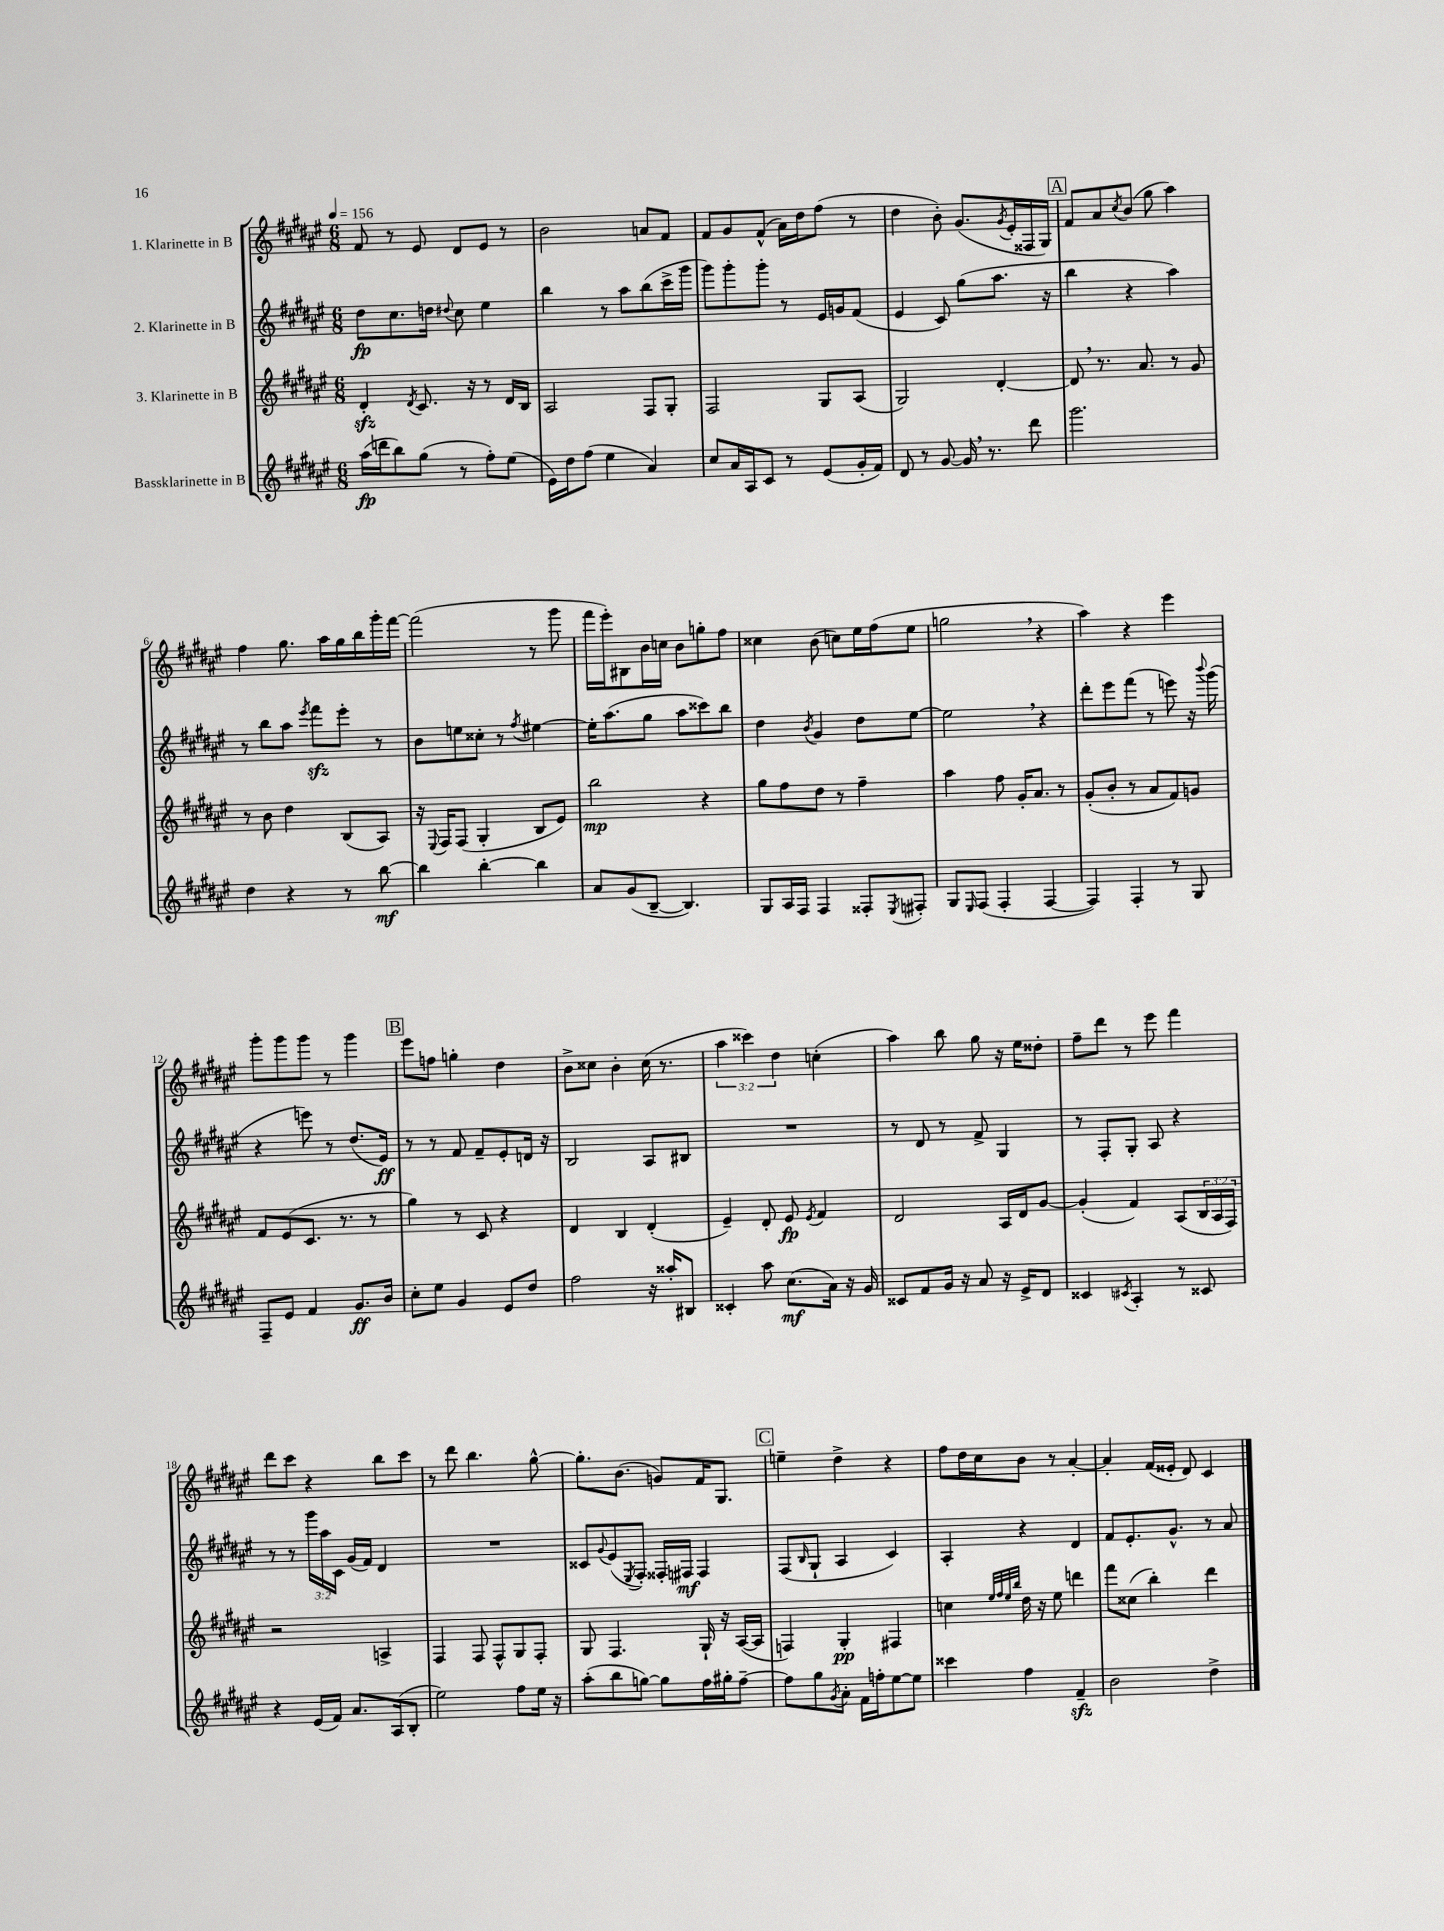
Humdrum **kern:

**kern	**kern	**kern	**kern
*staff4	*staff3	*staff2	*staff1
*clefG2	*clefG2	*clefG2	*clefG2
*k[f#c#g#d#a#e#]	*k[f#c#g#d#a#e#]	*k[f#c#g#d#a#e#]	*k[f#c#g#d#a#e#]
*M6/8	*M6/8	*M6/8	*M6/8
*MM156	*MM156	*MM156	*MM156
(16aa#	4d#'	8dd#	8f#
16ddd	.	.	.
8bb)	.	8.cc#	8r
.	8qd#	.	.
(8gg#	8.c#	.	8e#
.	.	16dd	.
.	.	8qqdd#	.
8r	.	8cc#	8d#
.	16r	.	.
8ff#')	8r	4ee#	8e#
(8ee#	16d#	.	8r
.	16B	.	.
=	=	=	=
16e#)	2A#	4bb	2b
16dd#	.	.	.
(8ff#	.	.	.
4ee#	.	8r	.
.	.	8aa#	.
4a#)	8F#	(8bb	8a
.	8G#'	16ccc#^	8f#
.	.	16ggg#	.
=	=	=	=
8cc#	2F#	8ggg#)	8f#
16a#	.	8ggg#'	8g#
16A#	.	.	.
8c#	.	8ggg#'	(8f#^^
8r	.	8r	16a#)
.	.	.	16dd#
(8e#	8G#	16e#	(8ff#
.	.	16g	.
16g#'	(8A#	(8f#	8r
16f#)	.	.	.
=	=	=	=
8d#	2G#)	4e#	4dd#
8r	.	.	.
[8g#	.	8c#)	8b')
16g#]	.	(8gg#	(8.g#
8.r	.	.	.
.	[4d#'	8.aa#	.
.	.	.	8qg#
.	.	.	16e#'
8ddd#	.	.	16F##
.	.	16r	16G#)
=	=	=	=
2.ggg#	8d#]	4bb	8f#
.	8.r	.	8a#
.	.	.	8qcc#
.	.	4r	(8b
.	8.a#	.	.
.	.	.	8gg#
.	8r	4aa#)	4aa#)
.	8g#	.	.
=	=	=	=
4dd#	8r	8r	4ff#
.	8b	8bb	.
4r	4dd#	8aa#	8.gg#
.	.	8qeee#	.
.	.	8fff#	.
.	.	.	16aa#
8r	(8B	8eee#'	16gg#
.	.	.	16bb
[8bb	8A#)	8r	16ggg#'
.	.	.	[16fff#
=	=	=	=
4bb]	16r	8b	(2fff#]
.	8qqE#	.	.
.	16F#	.	.
.	(8F#	8ee	.
[4bb'	4G#'	8cc##'	.
.	.	8r	.
.	.	8qff#	.
4bb]	8B	[4ee#	8r
.	8e#)	.	8ggg#
=	=	=	=
8a#	2bb	16ee#']	16fff#
.	.	(8.aa#	16eee#')
(8g#	.	.	8B#
[8B~	.	8gg#	16b
.	.	.	16cc
4.B])	.	8aa#	8b
.	4r	8ccc##)	8gg'
.	.	8bb	8ff#
=	=	=	=
8G#	8gg#	4dd#	4cc##
16A#	8ff#	.	.
16F#	.	.	.
.	.	8qb	.
4F#	8dd#	4g#	(8b
.	8r	.	8cc)
8F##'	4ff#~	8dd#	16ee#
.	.	.	(16ff#
8qE#	.	.	.
8F#'	.	[8ee#	8ee#
=	=	=	=
8G#	4aa#	2ee#]	2gg
16qqE#	.	.	.
(8F#	.	.	.
4F#'	8ff#	.	.
.	16g#'	.	.
.	8.a#	.	.
[4F#	.	4r	4r
.	8r	.	.
=	=	=	=
4F#])	(8g#'	8ddd#'	4aa#)
.	8b'	8eee#	.
4F#'	8r	(8fff#	4r
.	8a#	8r	.
8r	8f#)	8eee)	4eee#
8G#	8g	16r	.
.	.	8qqbbb	.
.	.	(16ggg#	.
=	=	=	=
8F#~	8f#	4r	8ggg#'
8e#	(8e#	.	8ggg#
4f#	8.c#	8eee)	8ggg#
.	.	8r	8r
.	8.r	.	.
8.g#	.	(8.dd#	4ggg#
.	8r	.	.
16b	.	16e#)	.
=	=	=	=
8cc#'	4gg#)	8r	8eee#
8ee#	.	8r	8ff
4g#	8r	8f#	4gg'
.	8c#	8f#~	.
8e#	4r	8e#'	4dd#
8dd#	.	16d	.
.	.	16r	.
=	=	=	=
2ff#	4d#	2B	8b^
.	.	.	8cc##
.	4B	.	4b'
16r	(4d#'	8A#	(16cc##
16aa##'	.	.	8.r
8B#	.	8B#	.
=	=	=	=
4c##'	4e#~)	2.r	6aa#
.	.	.	6ccc##)
8aa#	8d#'	.	.
.	.	.	6dd#
(8.cc#	8e#	.	.
.	8qe#	.	.
.	4f#	.	(4cc'
16a#)	.	.	.
16r	.	.	.
16g#	.	.	.
=	=	=	=
8c##	2d#	8r	4aa#)
8f#	.	8d#	.
16g#	.	8r	8bb
16r	.	.	.
8a#	.	8f#^	8gg#
16r	16A#	4G#	16r
16e#^	16d#	.	16ee#
8d#	[8g#	.	8dd##'
=	=	=	=
4c##	(4g#']	8r	8ff#~
.	.	8F#'	8ddd#
8qc#	.	.	.
4A#'	4f#)	8G#'	8r
.	.	8A#	8eee#
8r	(8A#	4r	4fff#
8c##	24B	.	.
.	24A#	.	.
.	24F#)	.	.
=	=	=	=
4r	2r	8r	8ddd#
.	.	8r	8ccc#
(16e#	.	24ggg#	4r
.	.	24aa#	.
16f#)	.	.	.
.	.	24c#	.
8.a#	.	(16g#	.
.	.	16f#)	.
.	4A^	4d#	8bb
(16A#	.	.	.
8B'	.	.	8ccc#
=	=	=	=
2ee#)	4F#	2.r	8r
.	.	.	8ddd#
.	8F#	.	4.bb
.	8F#^^	.	.
8ff#	8G#	.	.
16ee#	8F#'	.	[8gg#^^
16r	.	.	.
=	=	=	=
(8aa#'	8G#	8c##	8.gg#']
.	.	8qqg#	.
8bb	4.F#	(8e#	.
.	.	.	(8.b
.	.	8qE#	.
[8gg)	.	8F#')	.
8gg]	.	16F##'	8g)
.	.	16F#	.
16ff#	16G#`	4F#	16f#
16gg#'	16r	.	8.G#
[8ff#~	([16A#	.	.
.	16A#]	.	.
=	=	=	=
8ff#]	4F)	(8F#	4ee~
.	.	16qqB	.
8gg#	.	8G#`	.
8qg#	.	.	.
8a#'	4G#'	4A#	4dd#^
16f#	.	.	.
16ff'	.	.	.
[8ee#	4F#	4c#)	4r
8ee#]	.	.	.
=	=	=	=
4ccc##	4cc	4A#'	8ff#
.	.	.	16dd#
.	.	.	16cc#
.	32qqee#	.	.
.	32qqff#	.	.
.	32qqee#	.	.
.	32qqbb	.	.
4ff#	16dd#	4r	8b
.	16r	.	.
.	8ee#	.	8r
4f#~	4ddd	4d#	[4a#'
=	=	=	=
2b	8fff#	8f#	4a#']
.	(8cc##	8.e#'	.
.	4bb')	.	(16f#
.	.	8.g#^^	16e##'
.	.	.	8d#)
4dd#^	4ddd#	8r	4c#
.	.	8a#	.
==	==	==	==
*-	*-	*-	*-
